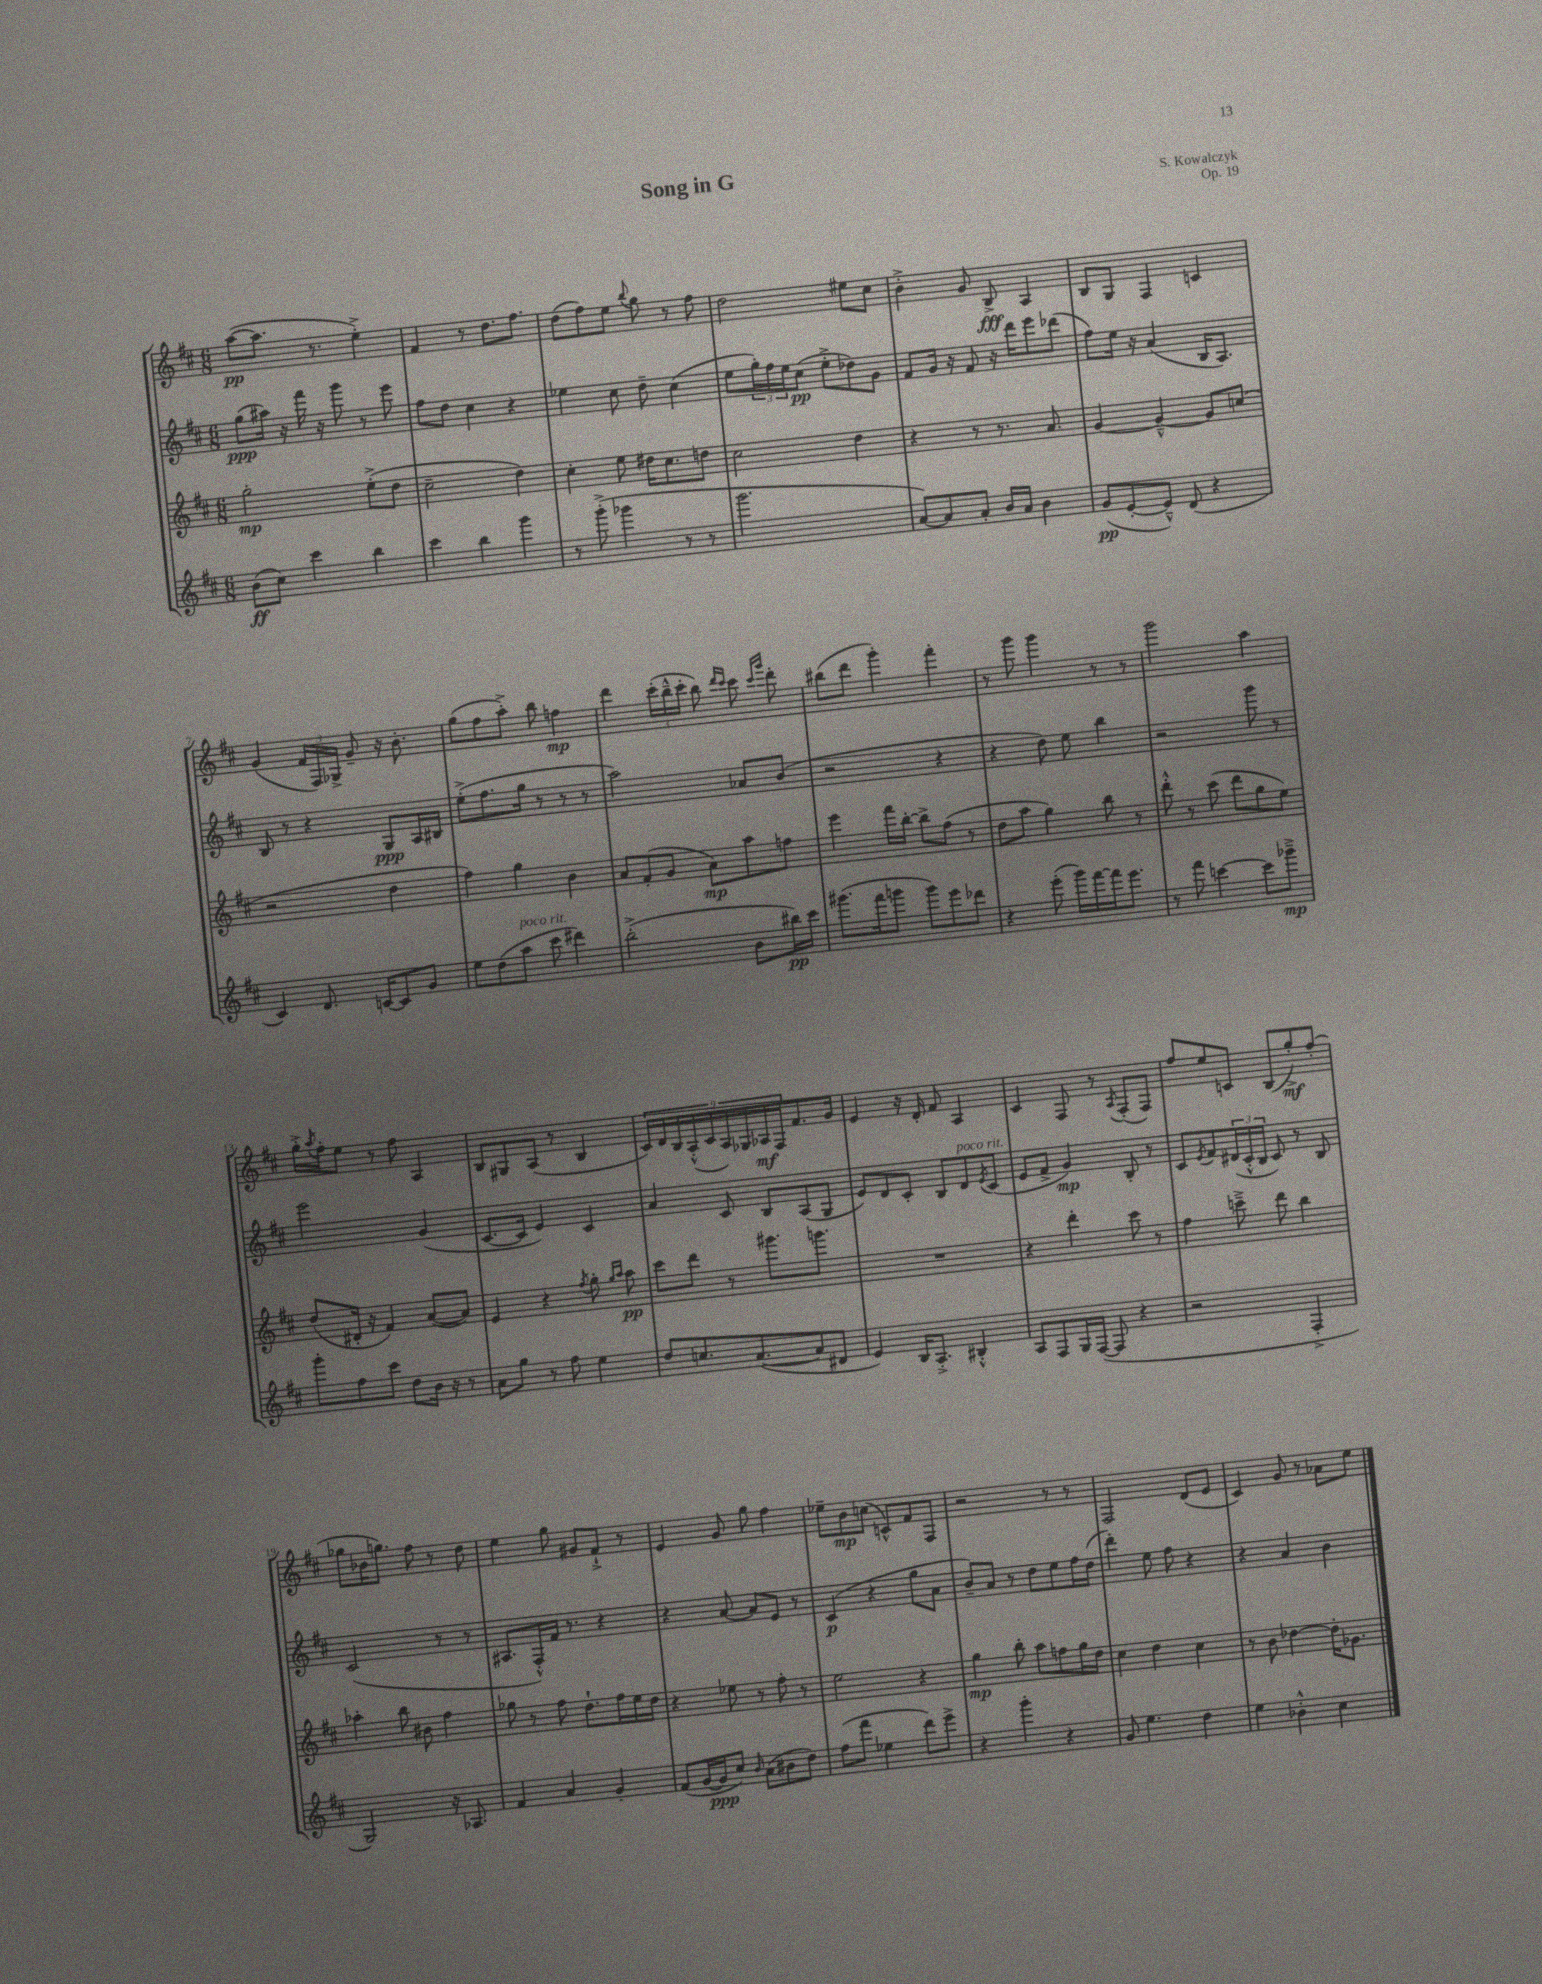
\header { title = "Song in G" composer = "S. Kowalczyk" opus = "Op. 19" }
<<
\new StaffGroup <<
\new Staff = "s0" {
    \clef treble \key d \major \numericTimeSignature \time 6/8
    a''8~\pp( a''8. r8. e''4-.->) |
    fis'4 r8 d''8. fis''8. |
    d''8( fis''8) e''8 \appoggiatura { b''8 } g''8 r8 fis''8 |
    d''2 eis''8 cis''8 |
    b'4-.-> g'8 b8->\fff a4 |
    b8 g8 fis4 c'4 |
    g'4( \tuplet 3/2 { fis'16 fis16) ges16-> } g'8-- r16 b'8.-. |
    g''8( fis''8 a''8-.->) b''8 f''4\mp |
    d'''4 \tuplet 3/2 { cis'''16-.( b''16---^ cis'''16-. } b''8) \grace { d'''16 cis'''16 } cis'''8 \grace { cis'''16 g'''16 } d'''8-. |
    bis''8( d'''8 g'''4-.) fis'''4-. |
    r8 g'''8 g'''4 r8 r8 |
    g'''2 a''4 |
    g''16-.-> \acciaccatura { a''8 } fis''16-. e''8 r8 fis''8 a4 |
    b8 gis8 a8( r8 b4 |
    \tuplet 9/8 { cis'16) d'16 b16 a16-.-^( cis'16 a16) ges16 aes16\mf fis16 } fis'8. g'16 |
    e'4 r16 d'16-. fis'8 a4 |
    cis'4 fis8 r8 \acciaccatura { a8 } fis8-.( fis8) |
    fis''8 e''8 c'8 b8( g''8-.->\mf) fis''8-.( |
    ges''8 bes'16 g''8.) fis''8 r8 d''8 |
    e''4 g''8 gis'8 fis'8-!-> r8 |
    e'4 g'8 g''8 fis''4 |
    ees''8-- b'8\mp c''8( c'8-^) fis'8 fis8 |
    r2 r8 r8 |
    fis2 d'8( e'8 |
    cis'4) g'8 r8 aes'8 e''8 \bar "|." |
}
\new Staff = "s1" {
    \clef treble \key d \major \numericTimeSignature \time 6/8
    g''8\ppp( ais''16) r16 fis'''16 r16 g'''8 r8 e'''8 |
    fis''8 d''8 cis''4 r4 |
    ees''4 cis''8 d''8-- cis''4( |
    e''8 \tuplet 3/2 { g''16-.) fis''16 e''16 } cis''8\pp( e''8-.-> des''8) g'8 |
    fis'8 g'16 r16 fis'8 r16 d'''16 e'''8 des'''8( |
    fis''8) e''16 r16 a'4( b16 a8.) |
    b8 r8 r4 g8\ppp a16 bis16 |
    e''8-.->( fis''8. g''16 r8 r8 r8 |
    a''2) aes'8 b'8( |
    r2 r4 |
    r4 d''8) e''8 b''4 |
    r2 g'''8 r8 |
    e'''2 g'4( |
    cis'8.~ cis'16 e'4) cis'4 |
    a'4 cis'8 b8 a8( g8 |
    e'8) d'8 cis'8-. b8 d'8^\markup { \italic "poco rit." } \acciaccatura { e'8 } cis'8( |
    e'8 fis'8-> g'4\mp) b8-. r8 |
    cis'8 \acciaccatura { e'8 } fis'8 \tuplet 3/2 { dis'16( cis'16-.-^ b16 } cis'8) r8 b8 |
    cis'2( r8 r8 |
    ais8. fis16-.-^) fis'16 r8. r4 |
    r4 a'8~ a'8 e'8 r8 |
    cis'4\p( r4 g''8 a'8 |
    b'8--) a'8 r8 d''8 e''8 fis''16 d''16( |
    d'''4-.) e''8 fis''8 r4 |
    r4 a'4 b'4 \bar "|." |
}
\new Staff = "s2" {
    \clef treble \key d \major \numericTimeSignature \time 6/8
    g''2-.\mp e''8-.->( d''8 |
    cis''2-- d''4) |
    cis''4-. e''8 dis''16 cis''8. d''8 |
    cis''2 d''4 |
    r4 r8 r8. a'8. |
    g'4~ g'4~---^ g'8 c''8( |
    r2 d''4 |
    fis''4) g''4 b'4 |
    a'8 fis'8-.( g'8 a'8\mp) a''8 f''8 |
    e'''4 fis'''16 b''16~-. b''8-> fis''8( r8 |
    d''8 a''8 g''4) b''8 r8 |
    d'''8-.-^ r8 cis'''8( d'''8 g''8 e''8) |
    d''8( dis'16-. r16 fis'4) a'8~( a'8) |
    e'4 r4 \acciaccatura { fis''8 } g''8-. \grace { g''16 a''16 } a''8\pp |
    cis'''8 d'''8 r8 gis'''8. g'''8. |
    R2. |
    r4 d'''4-. cis'''8 r8 |
    fis''4 c'''8---> d'''8 b''4 |
    aes''4-. b''8 bis'8 fis''4 |
    ges''8 r8 fis''8 d''8.-! fis''16 e''16 d''16 |
    r4 ees''8 r8 fis''8-. r8 |
    e''2 r4 |
    g''4\mp b''8-. a''8 f''8 g''16 d''16 |
    cis''4 d''4 cis''4 |
    r8 b'8 des''4~ des''16-. ges'8. \bar "|." |
}
\new Staff = "s3" {
    \clef treble \key d \major \numericTimeSignature \time 6/8
    b'8\ff( cis''8) cis'''4 b''4 |
    cis'''4 b''4 g'''4 |
    r8 g'''8-.->( ges'''4 r8 r8 |
    g'''2. |
    a'8~) a'8 a'8-. b'16 a'16 b'4 |
    g'8\pp( e'8~-. e'8---^) d'8( r4 |
    cis'4) d'8. c'16~ c'8 g'8 |
    e''8 d''8( a''8^\markup { \italic "poco rit." } cis'''8 dis'''4) |
    b''2-.->( b'8 bis''16\pp) cis'''16 |
    gis'''8.( fis'''16 g'''8 g'''8) e'''8 des'''8 |
    r4 e'''8-.( g'''16) fis'''16~ fis'''16 e'''8. |
    r8 fis'''8 c'''4~ c'''8 ges'''8--->\mp |
    g'''8-. fis''8 cis'''8 d''8 b'16 r16 r8 |
    a'8 g''8 r8 fis''8 e''4 |
    d''8 c''8. a'8.~( a'8 dis'8 |
    e'4) b16 a8.-.-> bis4-.-^ |
    a8 fis8 g16 fis16~( fis8 r4 |
    r2 fis4-.-> |
    g2) r16 aes8. |
    fis'4 a'4 g'4-. |
    fis'8( g'16~ g'16\ppp cis''8) \grace { b'16 } a'8( bis'8 d''8) |
    fis''8( fis'''8 ees''4 d'''8) e'''8-> |
    r4 g'''4-. r4 |
    g'8 e''4. d''4 |
    e''4 bes'4-.-^ cis''4 \bar "|." |
}
>>
>>
